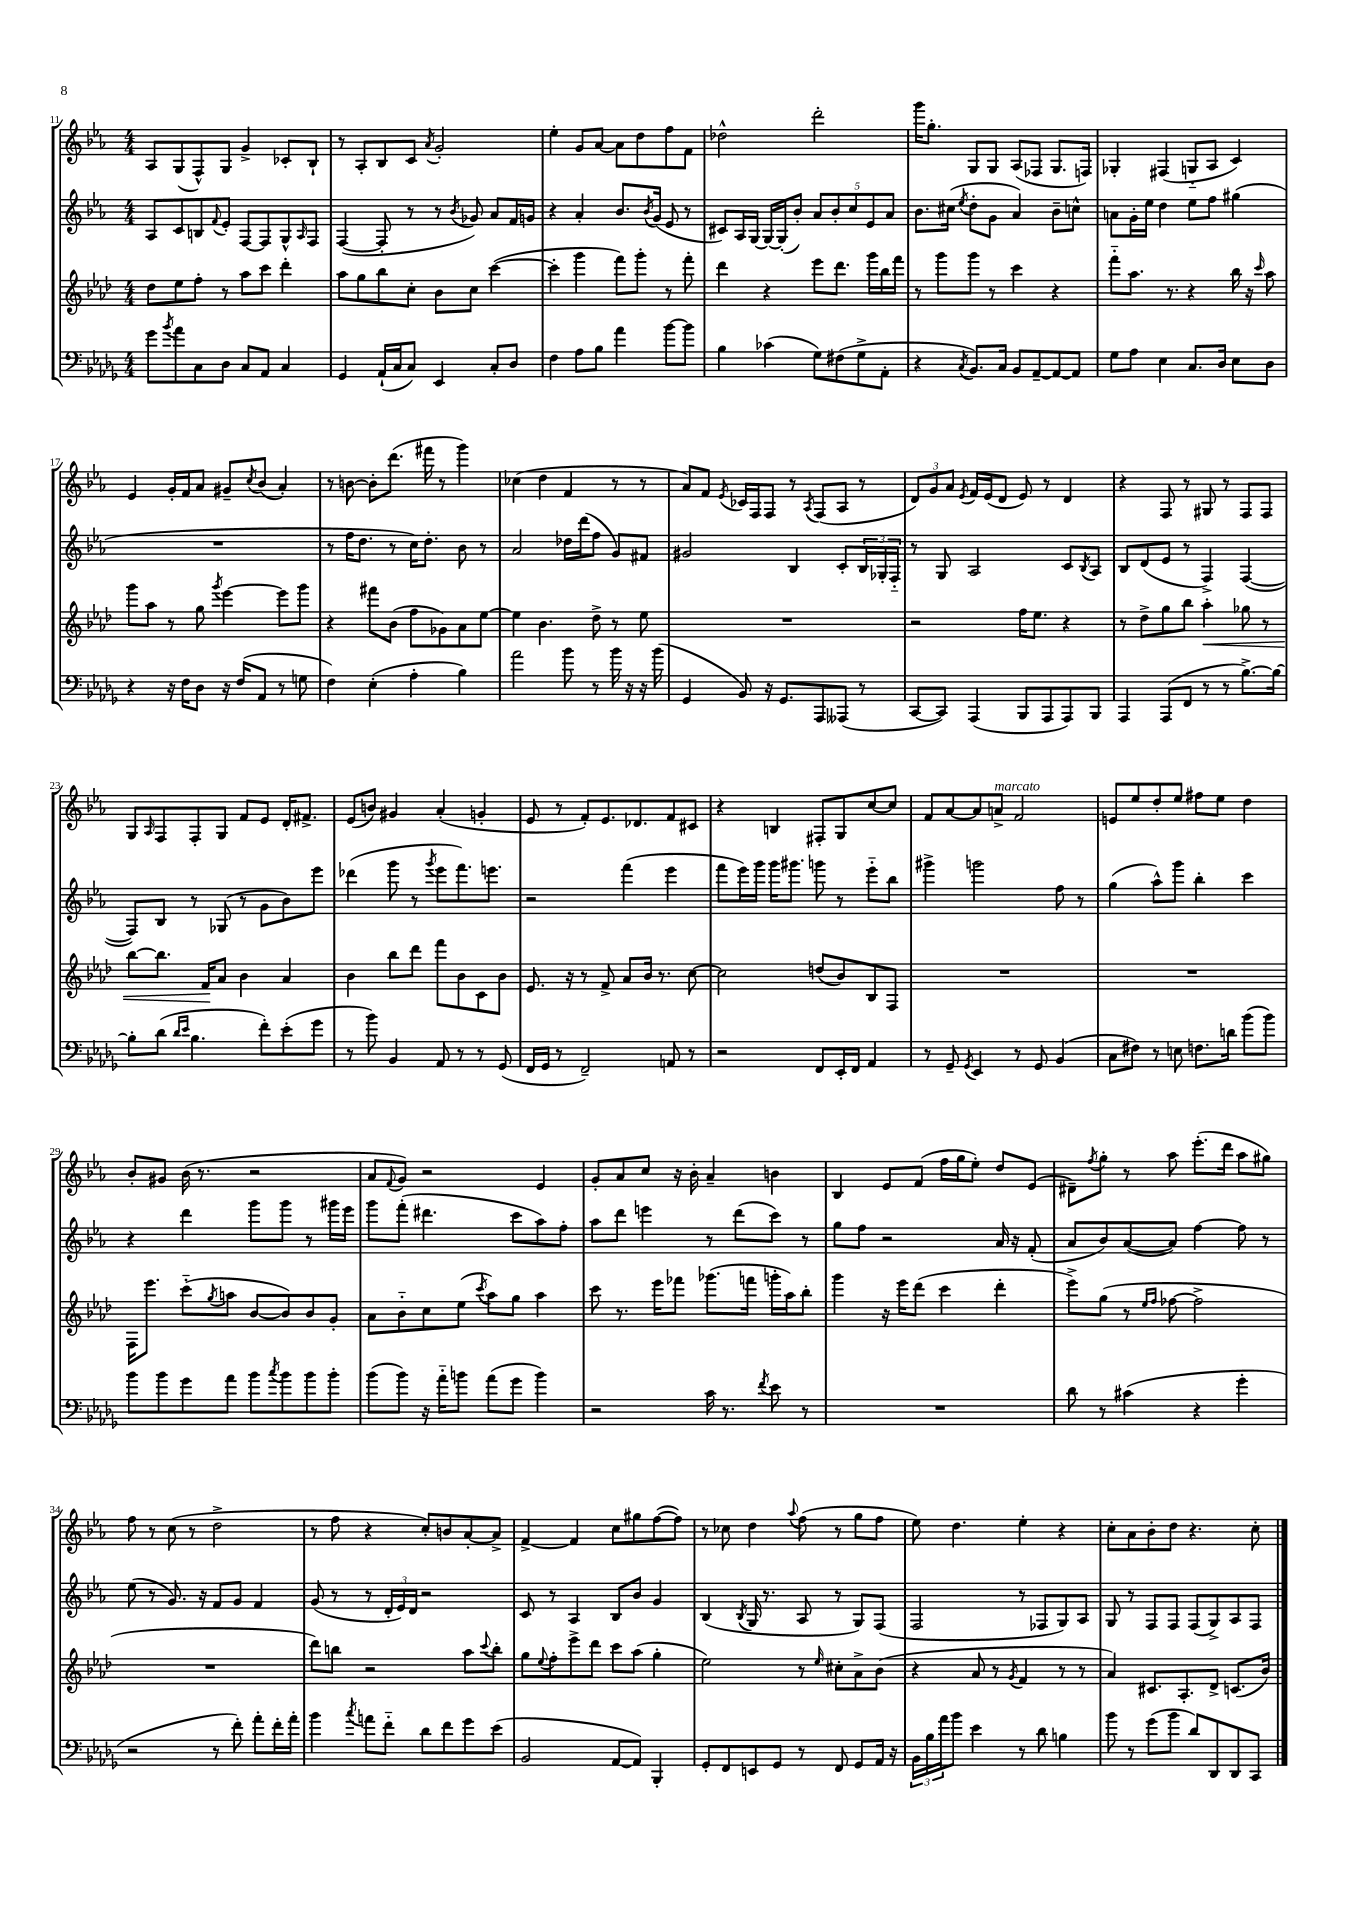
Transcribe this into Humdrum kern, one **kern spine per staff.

**kern	**kern	**kern	**kern
*staff4	*staff3	*staff2	*staff1
*clefF4	*clefG2	*clefG2	*clefG2
*k[b-e-a-d-g-]	*k[b-e-a-d-]	*k[b-e-a-]	*k[b-e-a-]
*M4/4	*M4/4	*M4/4	*M4/4
8g-	8dd-	8A-	8A-
8qb-	.	.	.
8a-	8ee-	8c	(8G
8C	8ff'	8B	8F^^)
.	.	8qqf	.
8D-	8r	8e-'	8G
8C	8aa-	[8F	4g^
8AA-	8ccc	8F]	.
4C	4ddd-'	8G^^	8c-'
.	.	16qqA-	.
.	.	8F	8B-`
=	=	=	=
4GG-	8aa-	([4F	8r
.	8gg	.	8A-'
(16AA-`	8bb-	8F']	8B-
16C	.	.	.
8C)	8cc'	8r	8c
.	.	.	8qa-
4EE-	8b-	8r	2g'
.	.	8qb-	.
.	8cc	8g-)	.
8C'	([4ccc	8a-	.
8D-	.	16f	.
.	.	16g	.
=	=	=	=
4F	4ccc']	4r	4ee-'
8A-	4ggg	4a-'	8g
8B-	.	.	[8a-
4a-	8fff)	8.b-	8a-]
.	8ggg'	.	8dd
.	.	8qb-	.
.	.	(16g	.
[8b-	8r	8e-	8ff
8b-]	8fff'	8r	8f
=	=	=	=
4B-	4ddd-	8c#)	2dd-^^
.	.	16A-	.
.	.	[16G	.
(4c-	4r	16G_	.
.	.	(16G']	.
.	.	8b-')	.
8G-)	8eee-	10a-	2ddd'
.	.	10b-'	.
(8F#	8.ddd-	.	.
.	.	10cc	.
8G-^	.	.	.
.	.	10e-	.
.	16ggg	.	.
8AA-'	16bb-	.	.
.	.	10a-	.
.	16fff	.	.
=	=	=	=
4r	8r	8.b-	16ggg
.	.	.	8.gg'
.	8ggg	.	.
.	.	(16cc#	.
8qC	.	8qee-	.
8.BB-)	8ggg	8dd'	8G
.	8r	8g	8G
16C	.	.	.
8BB-	4ccc	4a-)	(8A-
[8AA-~	.	.	8F-
8AA-_	4r	8b-~	8.G
8AA-]	.	8cc^^	.
.	.	.	16F)
=	=	=	=
8G-	8fff'~	8a	4G-'
8A-	8.aa-	16g'	.
.	.	16ee-	.
4E-	.	4dd	(4F#
.	8.r	.	.
8.C	4r	8ee-	8G'~
.	.	8ff	8A-
16D-	.	.	.
8E-	16bb-	(4gg#	4c)
.	16r	.	.
.	16qqccc	.	.
8D-	8aa-	.	.
=	=	=	=
4r	8ggg	1r	4e-
.	8aa-	.	.
16r	8r	.	16g'
16F	.	.	16f
8D-	8gg	.	8a-
.	8qggg	.	.
16r	[4eee-	.	8g#~
(16F	.	.	.
.	.	.	8qcc
8AA-	.	.	(8b-
8r	8eee-]	.	4a-')
8G	8ggg	.	.
=	=	=	=
4F)	4r	8r	8r
.	.	16ff	[8b
.	.	8.dd	.
(4E-'	8fff#	.	8b']
.	(8b-	8r	(8.ddd
4A-'	8ff	16cc)	.
.	.	8.dd'	16fff#
.	8g-)	.	8r
4B-)	8a-	8b-	4ggg)
.	[8ee-	8r	.
=	=	=	=
2a-	4ee-]	2a-	(4cc-
.	4.b-	.	4dd
8b-	.	16dd-	4f
.	.	(16ddd	.
8r	8dd-^	8ff	.
16b-	8r	8g)	8r
16r	.	.	.
16r	8ee-	8f#	8r
(16b-	.	.	.
=	=	=	=
4GG-	1r	2g#	8a-)
.	.	.	8f
.	.	.	8qe-
8BB-)	.	.	16c-
.	.	.	16F
16r	.	.	8F
8.GG-	.	.	.
.	.	4B-	8r
.	.	.	8qA-
8AAA-	.	.	(8F
(8AAA--	.	8c'	8A-
8r	.	24B-	8r
.	.	24G-'	.
.	.	24F'~	.
=	=	=	=
[8CC	2r	8r	12d)
.	.	.	12g
8CC])	.	8G	.
.	.	.	12a-
.	.	.	8qe-
(4AAA-	.	2A-	16f
.	.	.	(16e-
.	.	.	8d
8BBB-	16ff	.	8e-)
.	8.ee-	.	.
8AAA-	.	.	8r
8AAA-)	4r	8c	4d
.	.	8qB-	.
8BBB-	.	8A-	.
=	=	=	=
4AAA-	8r	8B-	4r
.	8dd-^	(8d	.
(8AAA-	8gg	8e-	8F
8FF	8bb-	8r	8r
8r	4aa-'	4F^)	8G#
8r	.	.	8r
[8.B-^)	8gg-	([4F	8F
.	8r	.	8F
16B-_	.	.	.
=	=	=	=
8B-']	[8bb-	8F])	8G
.	.	.	16qqA-
(8d-	8.bb-]	8B-	8F
16qqd-	.	.	.
16qqe-	.	.	.
4.B-	.	8r	8F'
.	16f	.	.
.	8a-	(8G-	8G
.	4b-	8r	8f
8f')	.	8g	8e-
(8e-'	4a-	8b-)	16d'
.	.	.	8.f#^
8g-	.	8eee-	.
=	=	=	=
8r	4b-	(4ddd-	(8e-
8b-)	.	.	8b)
4BB-	8bb-	8ggg	4g#
.	8ddd-	8r	.
.	.	8qggg	.
8AA-	8fff	8eee-	(4a-'
8r	8b-	8.fff)	.
8r	8c	.	4g'
.	.	8.eee	.
(8GG-	8b-	.	.
=	=	=	=
16FF	8.e-	2r	8e-
16GG-	.	.	.
8r	.	.	8r
.	16r	.	.
2FF~)	8r	.	8f')
.	8f^	.	8.e-
.	8a-	(4fff	.
.	.	.	8.d-
.	16b-	.	.
.	8.r	.	.
8AA	.	4eee-	8f
8r	[8cc	.	8c#
=	=	=	=
2r	2cc]	8fff	4r
.	.	16eee-)	.
.	.	16ggg	.
.	.	16ggg	4B
.	.	8.ggg#	.
8FF	(8dd	8ggg	8F#'
16EE-'	8b-)	8r	8G
16FF	.	.	.
4AA-	8B-	8eee-'~	[8cc
.	8F	8bb-	8cc]
=	=	=	=
8r	1r	4ggg#^	8f
8GG-~	.	.	[8a-
8qGG-	.	.	.
4EE-	.	2ggg	8a-]
.	.	.	8a^
8r	.	.	2f
8GG-	.	.	.
(4BB-	.	8ff	.
.	.	8r	.
=	=	=	=
8C	1r	(4gg	8e
8F#)	.	.	8ee-
8r	.	8aa-^^)	8dd'
8E	.	8ggg	8ee-
8.F	.	4bb-'	8ff#
.	.	.	8ee-
16d	.	.	.
(8b-	.	4ccc	4dd
8b-)	.	.	.
=	=	=	=
8b-	16F	4r	8b-'
.	8.eee-	.	.
8b-	.	.	8g#
8g-	(8ccc'~	4ddd	(16b-
.	.	.	8.r
.	8qgg	.	.
8a-	8aa	.	.
8b-	[8b-	8ggg	2r
8qcc	.	.	.
8b-	8b-])	8ggg	.
8b-	8b-	8r	.
8b-'	8g'	16ggg#	.
.	.	16eee-	.
=	=	=	=
(8b-	8a-	8ggg	8a-
.	.	.	8qqf
8b-)	8b-'~	(8fff'	8g)
16r	8cc	4.ddd#	2r
16a-'~	.	.	.
8b	(8ee-	.	.
.	8qccc	.	.
(8a-	8aa-)	.	.
8g-	8gg	8ccc	.
4b)	4aa-	8aa-)	4e-
.	.	8ff'	.
=	=	=	=
2r	8ccc	8aa-	8g'
.	8.r	8ddd	8a-
.	.	4eee	8cc
.	16eee-	.	.
.	8fff-	.	16r
.	.	.	16b-'
16c	(8.ggg-	8r	4a-~
8.r	.	.	.
.	.	(8ddd	.
.	16fff	.	.
8qf	.	.	.
8e-	16ggg'	8ccc)	4b
.	16aa-)	.	.
8r	8bb-'	8r	.
=	=	=	=
1r	4ggg	8gg	4B-
.	.	8ff	.
.	16r	2r	8e-
.	16eee-	.	.
.	(8ddd-	.	(8f
.	4ccc	.	16ff
.	.	.	16gg
.	.	.	8ee-')
.	4ddd-'	16a-	8dd
.	.	16r	.
.	.	(8f'	(8e-
=	=	=	=
8d-	8eee-^)	8a-	8d#~)
.	.	.	8qff
8r	(8gg	8b-)	8gg'
(4c#	8r	([8a-	8r
.	16qqee-	.	.
.	16qqff	.	.
.	[8ff-	8a-])	8aa-
4r	2ff-^]	[4ff	(8.eee-'
.	.	.	16ddd
4g-'	.	8ff]	8aa-
.	.	8r	8gg#)
=	=	=	=
2r	1r	(8ee-	8ff
.	.	8r	8r
.	.	8.g)	(8cc
.	.	.	8r
.	.	16r	.
8r	.	8f	2dd^
8f')	.	8g	.
8a-'	.	4f	.
16f'	.	.	.
16a-'	.	.	.
=	=	=	=
4b-	8ddd-)	(8g	8r
.	8bb	8r	8ff
8qcc	.	.	.
8a	2r	8r	4r
8f'~	.	24d'	.
.	.	24e-)	.
.	.	24d	.
8d-	.	2r	8cc')
8f	.	.	8b
8g-	8aa-	.	[8a-'
.	8qqccc	.	.
(8e-	8bb'	.	8a-^]
=	=	=	=
2BB-	8gg	8c	[4f^
.	8qqee-	.	.
.	8ff'	8r	.
.	8eee-^	4A-	4f]
.	8ddd-	.	.
[8AA-	8ccc	8B-	8cc
8AA-])	(8aa-	8b-	8gg#
4BBB-'	4gg'	4g	([8ff
.	.	.	8ff])
=	=	=	=
8GG-'	2ee-)	(4B-	8r
8FF	.	.	8cc-
.	.	8qB-	.
8EE	.	16G	4dd
.	.	8.r	.
8GG-	.	.	.
.	.	.	8qqaa-
8r	8r	8A-	(8ff
.	16qqee-	.	.
8FF	8cc#'	8r	8r
8GG-	8a-^	8G)	8gg
16AA-	(8b-	(8F	8ff
16r	.	.	.
=	=	=	=
24BB-	4r	2F	8ee-)
24B-	.	.	.
24a-	.	.	.
8b-	.	.	4.dd
4e-	8a-	.	.
.	8r	.	.
.	8qg	.	.
8r	4f	8r	4ee-'
8d-	.	8F-	.
4B	8r	8G)	4r
.	8r	8A-	.
=	=	=	=
8b-	4a-)	8G	8cc'
8r	.	8r	8a-
(8g-	8.c#	8F	8b-'
8b-	.	8F	8dd
.	8.A-'	.	.
8d-)	.	(8F	4.r
8DD-	8d-^	8G^)	.
8DD-	(8.c	8A-	.
8CC	.	8F	8cc'
.	16b-)	.	.
==	==	==	==
*-	*-	*-	*-
